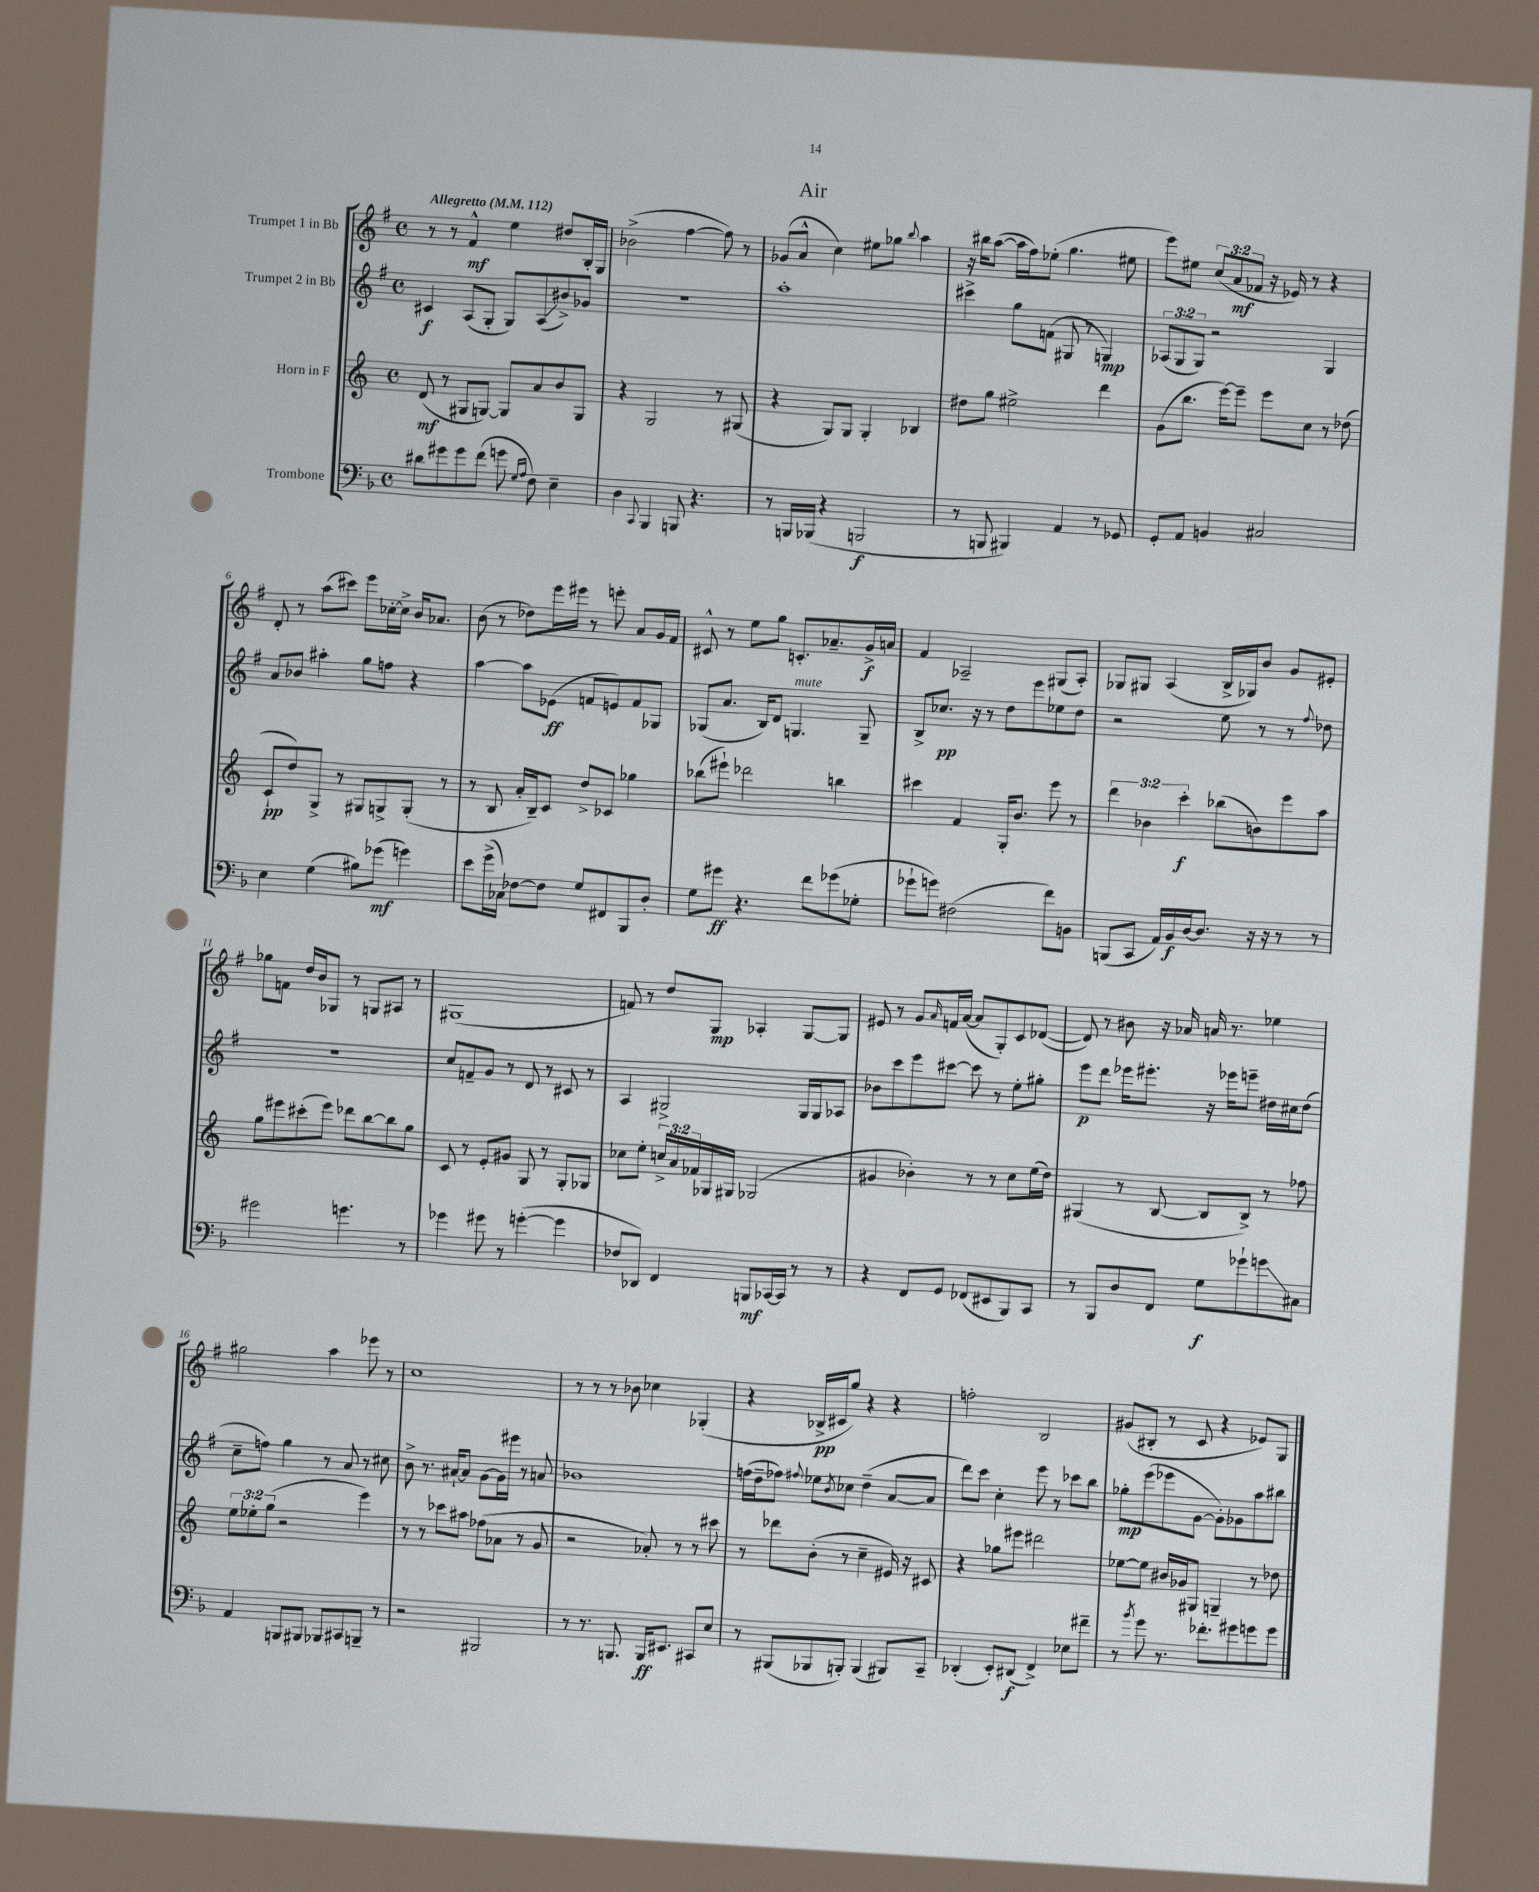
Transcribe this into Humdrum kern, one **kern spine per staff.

**kern	**kern	**kern	**kern
*staff4	*staff3	*staff2	*staff1
*clefF4	*clefG2	*clefG2	*clefG2
*k[b-]	*k[]	*k[f#]	*k[f#]
*M4/4	*M4/4	*M4/4	*M4/4
*met(c)	*met(c)	*met(c)	*met(c)
*MM112	*MM112	*MM112	*MM112
8d#	(8d	4c#	8r
8g#	8r	.	8r
8g#	8G#	(8A	4f#^^
(8f	[8G)	8G'	.
8g	8G]	8G)	4ee
16qqG	.	.	.
16qqA	.	.	.
8F)	8a	(8A	.
4E~	8b	8b#^)	8dd#
.	8G	8g-	16B'
.	.	.	16G
=	=	=	=
4D	4r	1r	(2b-^
8qqCC	.	.	.
4BBB-	2G	.	.
8BBB	.	.	[4ff#
4.r	.	.	.
.	8r	.	8ff#])
.	(8G#	.	8r
=	=	=	=
8r	4r	1aa'	(8g-
16BBB	.	.	8a^^
(16BBB-	.	.	.
4r	8G)	.	4cc)
.	8G	.	.
2BBB	4G'	.	8ee#
.	.	.	8gg-
.	.	.	8qqbb
.	4B-	.	4aa
=	=	=	=
8r	8dd#	4ccc#^	16r
.	.	.	16bb#
8BBB	8gg	.	([8aa
4BBB#)	2ee#^	8gg	16aa]
.	.	.	16ff#)
.	.	(8f	(8ee-'
4AA	.	8G#	4.gg
.	.	8r	.
8r	4ddd	4G)	.
8GG-	.	.	8ee#
=	=	=	=
8GG'	(8g	(12A-	8eee)
.	.	12G	.
8AA	8.bb	.	8ee#
.	.	12G)	.
4BB	.	2r	(12cc
.	[16eee)	.	.
.	.	.	12a
.	8eee~]	.	.
.	.	.	12f-
2C#	8eee	.	16r
.	.	.	16e-)
.	8cc	.	8r
.	8r	4G	4r
.	(8dd-	.	.
=	=	=	=
4E	8c`	8a	8d'
.	8dd)	8b-	8r
(4G	8G^	4aa#'	(8aa
.	8r	.	8ccc#)
8B#)	8G#	8gg	8eee
(8g-	8G^	8ff	[16cc-'
.	.	.	16cc-^]
4g)	(8G'	4r	16b
.	.	.	8.a-
.	8r	.	.
=	=	=	=
8e	8r	[4aa	(8b
(16g^	8B	.	8r
16C-)	.	.	.
[8F-	16a'	8aa]	8dd-)
.	16B~)	.	.
8F-]	8c	(8e-	16eee
.	.	.	16eee#
8G	8dd^	8f	8r
8FF#	8c-	8e)	8eee'
8BBB-	4gg-	8f	8a
8D'	.	8G-	16g
.	.	.	16f#
=	=	=	=
8G	(8bb-	(8G-	8c#^^
8g#	8eee#`)	8.a	8r
4.r	2ddd-	.	8ee
.	.	16B)	.
.	.	8d	8gg
.	.	4.G	8.c'
8f	.	.	.
.	.	.	8.a-~
(8g-	4bb	.	.
8G-'	.	8G~	16g^
.	.	.	16a
=	=	=	=
8g-`	4ccc#	8B^	4f#
8g)	.	8.cc-	.
(2F#	4f	.	2A-~
.	.	16r	.
.	.	8r	.
.	16G'	8dd	.
.	8.b	.	.
.	.	8eee	.
8f)	8eee	8ee-	(8G#
8BB	8r	8dd	8A-')
=	=	=	=
(8BBB	6ddd	2r	8G-
8CC	.	.	8G#
.	6b-	.	.
16AA)	.	.	(4A
16BB-	.	.	.
.	6ccc'	.	.
[16D	.	.	.
8.D]	.	.	.
.	(8bb-	8ee	16B^
.	.	.	16G-)
16r	8b)	8r	8b
16r	.	.	.
8r	8eee	8r	8g
.	.	8qqff#	.
8r	8aa	8dd-	8e#'
=	=	=	=
2g#	8gg	1r	8gg-
.	8eee#	.	8f
.	(8ccc#'	.	16dd
.	.	.	16b
.	8eee#)	.	8G-
4.g	8ddd-	.	8r
.	[8bb	.	8G
.	8bb]	.	8A#
8r	8gg	.	8r
=	=	=	=
4g-	8c	8cc	(1G#
.	8r	8f~	.
8g#	8e'	8g	.
8r	8g#	8r	.
([4g'	8G	8d	.
.	8r	8r	.
4g]	8G'	8c#	.
.	8G-	8r	.
=	=	=	=
8F-	8cc-	4A	8f)
8DD-)	8ee'	.	8r
4FF	24cc^	2G#^	8dd
.	24a	.	.
.	24f-	.	.
.	16G-	.	8G
.	16G#	.	.
8BBB	(2G-	.	4A-'
[16CC-	.	.	.
16CC-]	.	.	.
8r	.	16G#	[8G
.	.	16G#	.
8r	.	8A-	8G]
=	=	=	=
4r	4g#	8b-	8e#
.	.	8ccc	8r
8FF	4b-')	8eee	8g
.	.	.	16qqa
8GG	.	[8ccc#	16f
.	.	.	([16a
(8FF-	8r	8ccc#]	8a]
8EE#	8r	8r	8G')
8BBB-)	8cc	8ee'	8c
8CC	(16ee	8gg#'	([8d-
.	16dd)	.	.
=	=	=	=
8r	(4G#	8eee	8d-])
8BBB-	.	8ddd	8r
8D	8r	16eee-	8b#
.	.	8.eee#'	.
8FF	[8B	.	16r
.	.	.	16a-
8G	8B]	16r	16a
.	.	16eee-	8.r
8g-`	8B^)	8eee~	.
8g	8r	16dd#	4ee-
.	.	16cc#	.
8C#	8ff-	(8dd#	.
=	=	=	=
4AA	12ee	8cc~	2gg#
.	12ee-'	.	.
.	.	8ff)	.
.	(12gg	.	.
8BBB	2r	4gg	.
8BBB#	.	.	.
8BBB-	.	8r	4aa
8CC#	.	8a	.
8BBB~	4eee)	8r	8eee-
8r	.	8cc#	8r
=	=	=	=
2r	8r	8b^	1cc
.	8r	8.r	.
.	8ccc-	.	.
.	.	[16a#`	.
.	8aa#	8a#]	.
2BBB#	(8ff-	[8g	.
.	8a-	16g]	.
.	.	16eee#	.
.	8r	8r	.
.	8g	8a	.
=	=	=	=
8r	2r	1b-	8r
8.r	.	.	8r
.	.	.	8r
8.BBB	.	.	.
.	.	.	8b-
16BBB	8a-')	.	4cc-
8.EE#	.	.	.
.	8r	.	.
8CC#	8r	.	(4G-'
8E	8ccc#	.	.
=	=	=	=
8r	8r	(16ff	4r
.	.	16dd~	.
(8BBB#	8ddd-	8ff-)	.
.	.	8qqff#	.
8BBB-	(8b'	8ee-	16B-^
.	.	.	16c#
.	.	8qb	.
8BBB')	8r	8cc-	8gg)
(4BBB	4cc~	(4dd~	4r
8BBB#)	16e#)	[8a	4r
.	16r	.	.
8CC~	8c#	8a]	.
=	=	=	=
(4DD-'	4r	8ddd)	2ff'
.	.	8ccc	.
8EE')	8gg-	4cc'	.
(8DD#	8eee#	.	.
4FF^)	2ddd#	8eee	2B
.	.	8r	.
8E-	.	8ccc-	.
8f#~	.	8bb	.
=	=	=	=
8r	[8ee-	8gg-'	(8g#
8qb-	.	.	.
8g	8ee-]	(8eee	8B#'
8.r	16b#	8eee-	8r
.	16g-	.	.
.	8G#	[8g	8c
8.f-'	.	.	.
.	4G~	8g'])	4r
8g#	.	8g-	.
8g	8r	8aa	8e-)
8g	8dd-	8bb#	8G
==	==	==	==
*-	*-	*-	*-
